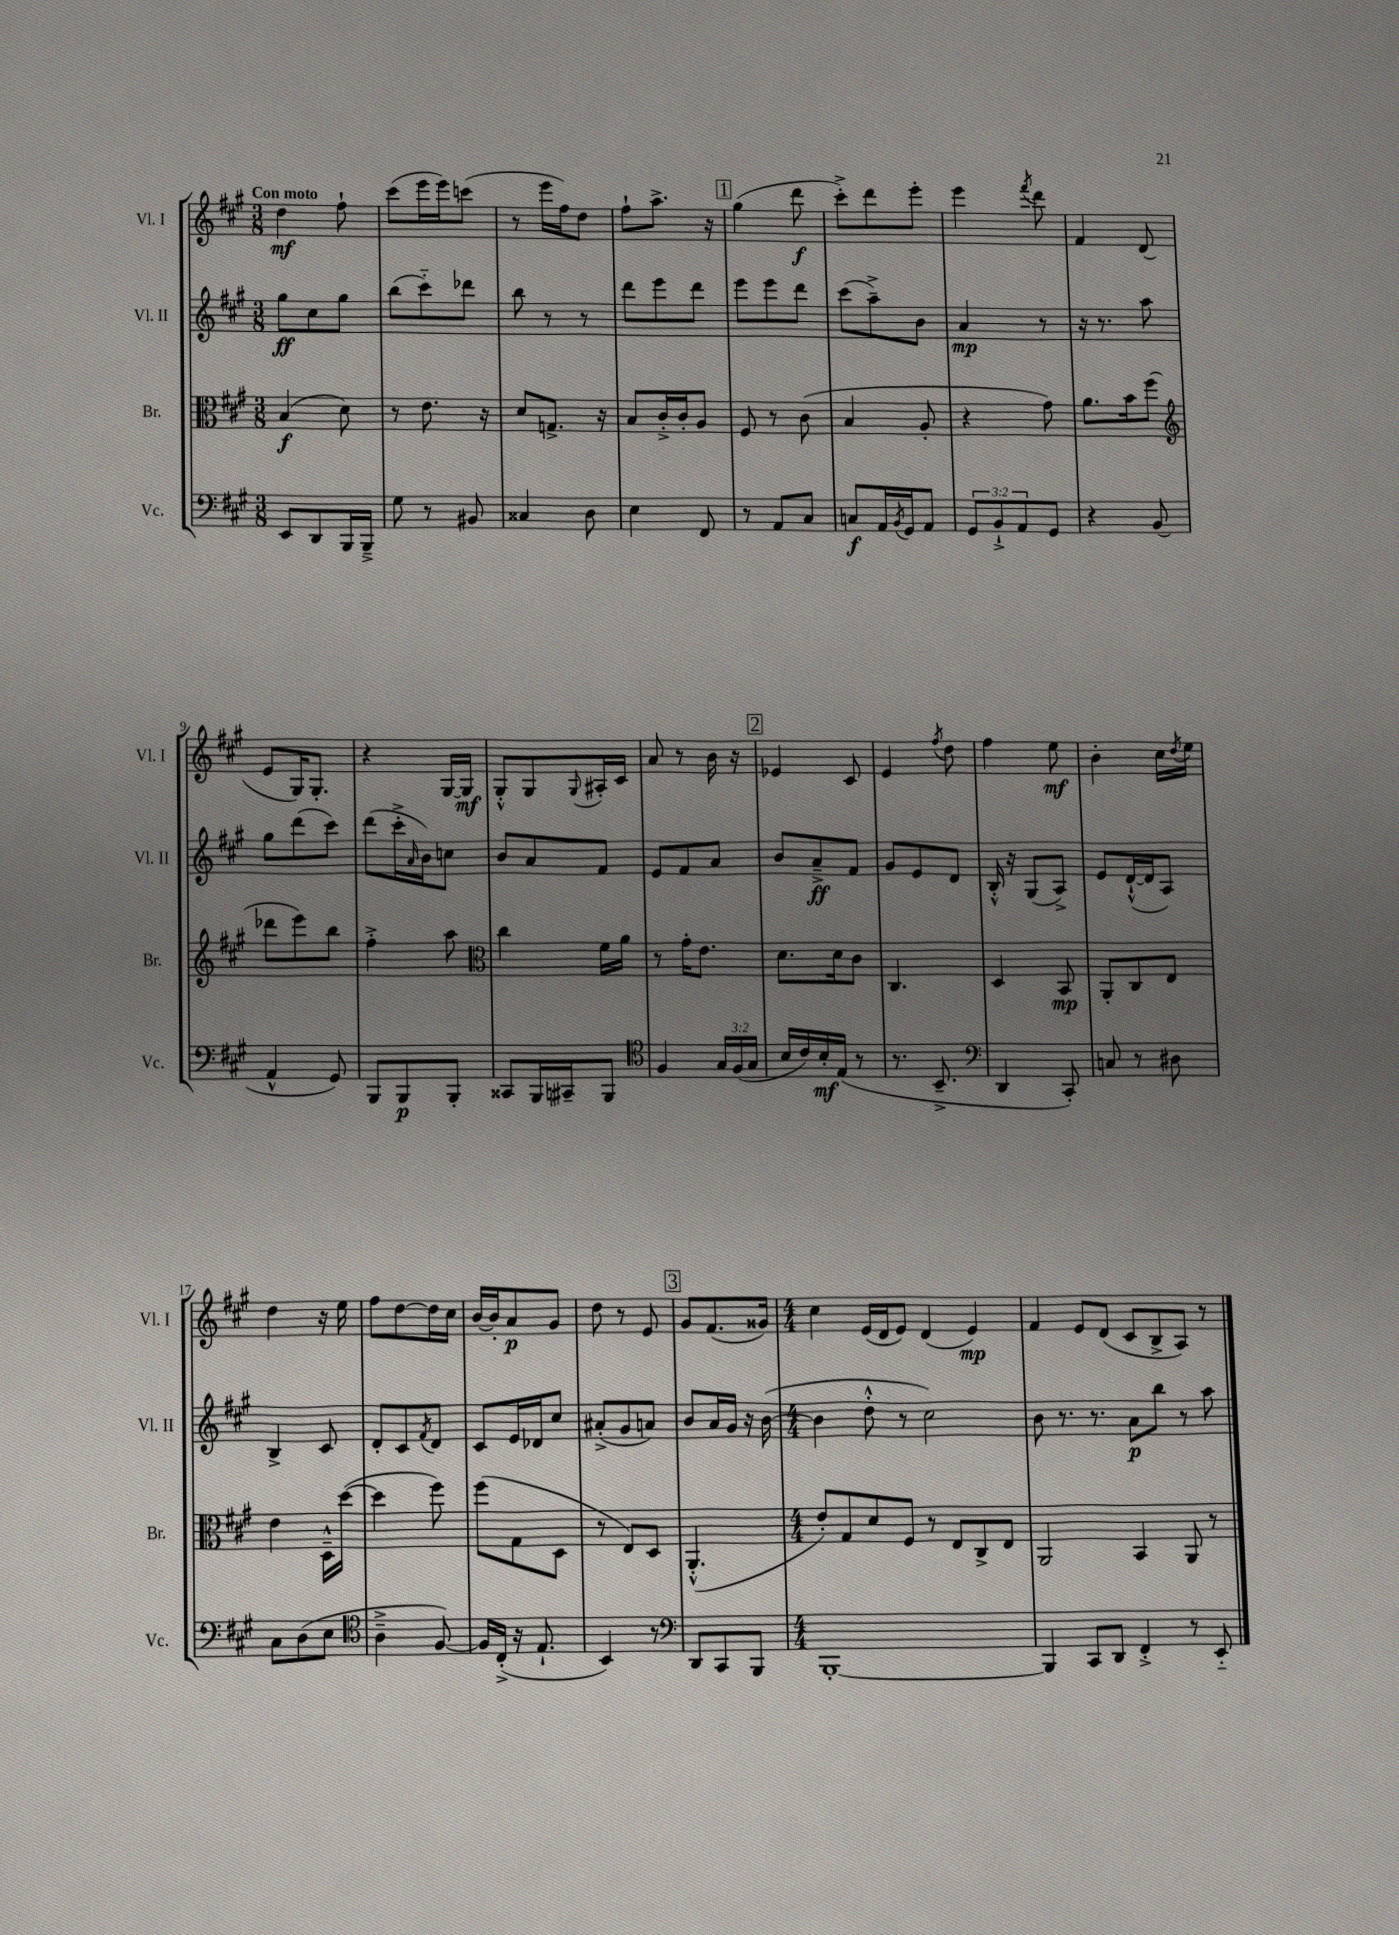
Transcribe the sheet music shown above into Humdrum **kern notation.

**kern	**kern	**kern	**kern
*staff4	*staff3	*staff2	*staff1
*clefF4	*clefC3	*clefG2	*clefG2
*k[f#c#g#]	*k[f#c#g#]	*k[f#c#g#]	*k[f#c#g#]
*M3/8	*M3/8	*M3/8	*M3/8
8EE/L	(4B/	8gg#\L	4dd\
8DD/	.	8cc#\	.
16BBB/L	8d\)	8gg#\J	8ff#`\
16BBB~^/JJ	.	.	.
=	=	=	=
8G#\	8r	(8bb\L	(8ccc#\L
8r	8.e\	8ccc#'~\)	16eee\L
.	.	.	16eee\J)
8BB#/	.	8ddd-\J	(8ccc\J
.	16r	.	.
=	=	=	=
4C##/	8d/L	8bb\	8r
.	8.G^/J	8r	16eee\LL
.	.	.	16ff#\J)
8D\	.	8r	8dd\J
.	16r	.	.
=	=	=	=
4E\	8B/L	8ddd\L	8ff#`\L
.	16c#'^/L	8eee\	8.aa^\J
.	16c#'/J	.	.
8FF#/	8A/J	8ddd\J	.
.	.	.	16r
=	=	=	=
8r	8F#/	8eee\L	(4gg#\
8AA/L	8r	8eee\	.
8C#/J	(8c#\	8ddd\J	8ddd\
=	=	=	=
8C/L	4B/	(8ccc#\L	8ccc#'^\L)
16AA/L	.	8aa~^\)	8ddd\
8qBB/	.	.	.
16GG#/J	.	.	.
8AA/J	8A'/	8b\J	8eee'\J
=	=	=	=
12GG#/L	4r	4a/	4eee\
12BB`^/	.	.	.
12AA/	.	.	.
.	.	.	8qfff#/
8GG#/J	8g#\)	8r	8ddd\
=	=	=	=
4r	8.a\L	16r	4f#/
.	.	8.r	.
.	16b\k	.	.
(8BB/	(8ff#\J	8aa\	(8d/
=	=	=	=
*	*clefG2	*	*
4AA^^/	8ddd-\L	8gg#\L	8e/L
.	8eee\)	(8ddd\	16G#/K)
.	.	.	8.G#'/J
8GG#/)	8bb\J	8ccc#\J)	.
=	=	=	=
8BBB/L	4ff#'^\	(8ddd\L	4r
8BBB/	.	16ccc#'^\L	.
.	.	16qqa/	.
.	.	16b\J)	.
8BBB'/J	8aa\	8cc\J	[16G#/LL
.	.	.	16G#/]JJ
=	=	=	=
*	*clefC3	*	*
8CC##/L	4cc#\	8b/L	8G#'^^/L
16BBB/L	.	8a/	8G#/
16CC#~/J	.	.	.
.	.	.	8qqG#/
8BBB/J	16f#\LL	8f#/J	16A#'/L
.	16a\JJ	.	16c#/JJ
=	=	=	=
*clefC4	*	*	*
4F#/	8r	8e/L	8a/
.	16g#'\LK	8f#/	8r
.	8.e\J	.	.
24G#/LL	.	8a/J	16b\
(24F#/	.	.	.
.	.	.	16r
24G#/JJ	.	.	.
=	=	=	=
16B/LL	8.d\L	8b/L	4e-/
16c#/)	.	.	.
16B'/	.	8a~^/	.
(16E/JJ	16d\k	.	.
8r	8c#\J	8f#/J	8c#/
=	=	=	=
8.r	4.C#/	8g#/L	4e/
.	.	8e/	.
8.BB~^/	.	.	.
.	.	.	8qff#/
.	.	8d/J	8dd\
=	=	=	=
*clefF4	*	*	*
4DD/	4D/	16B'^^/	4ff#\
.	.	16r	.
.	.	(8G#/L	.
8CC#'/)	8BB/	8A^/J)	8ee\
=	=	=	=
8C/	8AA'/L	8e/L	4b'\
8r	8C#/	([16d`^^/L	.
.	.	16d/]J	.
8D#\	8E/J	8A/J)	16cc#\LL
.	.	.	8qdd/
.	.	.	16ee\JJ
=	=	=	=
8C#\L	4e\	4B^/	4dd\
(8D\	.	.	.
8E\J	16D~^^\LL	8c#/	16r
.	([16dd\JJ	.	16ee\
=	=	=	=
*clefC4	*	*	*
4A~^\	4dd\]	8d'/L	8ff#\L
.	.	8c#/	[8dd\
.	.	8qf#/	.
[8F#/)	8ff#\)	8d/J	16dd\]L
.	.	.	16cc#\JJ
=	=	=	=
16F#/]LL	(8ff#\L	8c#/L	[16b/LL
(16C#'^/JJ	.	.	16b'/]J
16r	8G#\	16e/L	8a/
8.E`/	.	16d-/J	.
.	8D\J	8cc#/J	8g#/J
=	=	=	=
4BB/)	8r	(8a#'^/L	8dd\
.	8E/L)	8g#/	8r
8r	8D/J	8a/J)	8e/
=	=	=	=
*clefF4	*	*	*
8DD/L	(4.AA'^^/	8b/L	8g#/L
8CC#/	.	16a/L	(8.f#/
.	.	16g#/JJ	.
8BBB/J	.	16r	.
.	.	([16b\	16g##/Jk)
=	=	=	=
*M4/4	*M4/4	*M4/4	*M4/4
[1BBB'	8e'/L)	4b\]	4cc#\
.	8G#/	.	.
.	8d/	8dd'^^\	(16e/LL
.	.	.	16d/J
.	8F#/J	8r	8e/J)
.	8r	2cc#\)	(4d/
.	8E/L	.	.
.	8C#^/	.	4e/)
.	8E/J	.	.
=	=	=	=
4BBB/]	2AA/	8b\	4f#/
.	.	8.r	.
8CC#/L	.	.	8e/L
.	.	8.r	.
8DD/J	.	.	(8d/J
4FF#'^/	4BB/	8a\L	8c#/L
.	.	8bb\J	8B^/
8r	8AA/	8r	8A/J)
8EE'~/	8r	8aa\	8r
==	==	==	==
*-	*-	*-	*-
